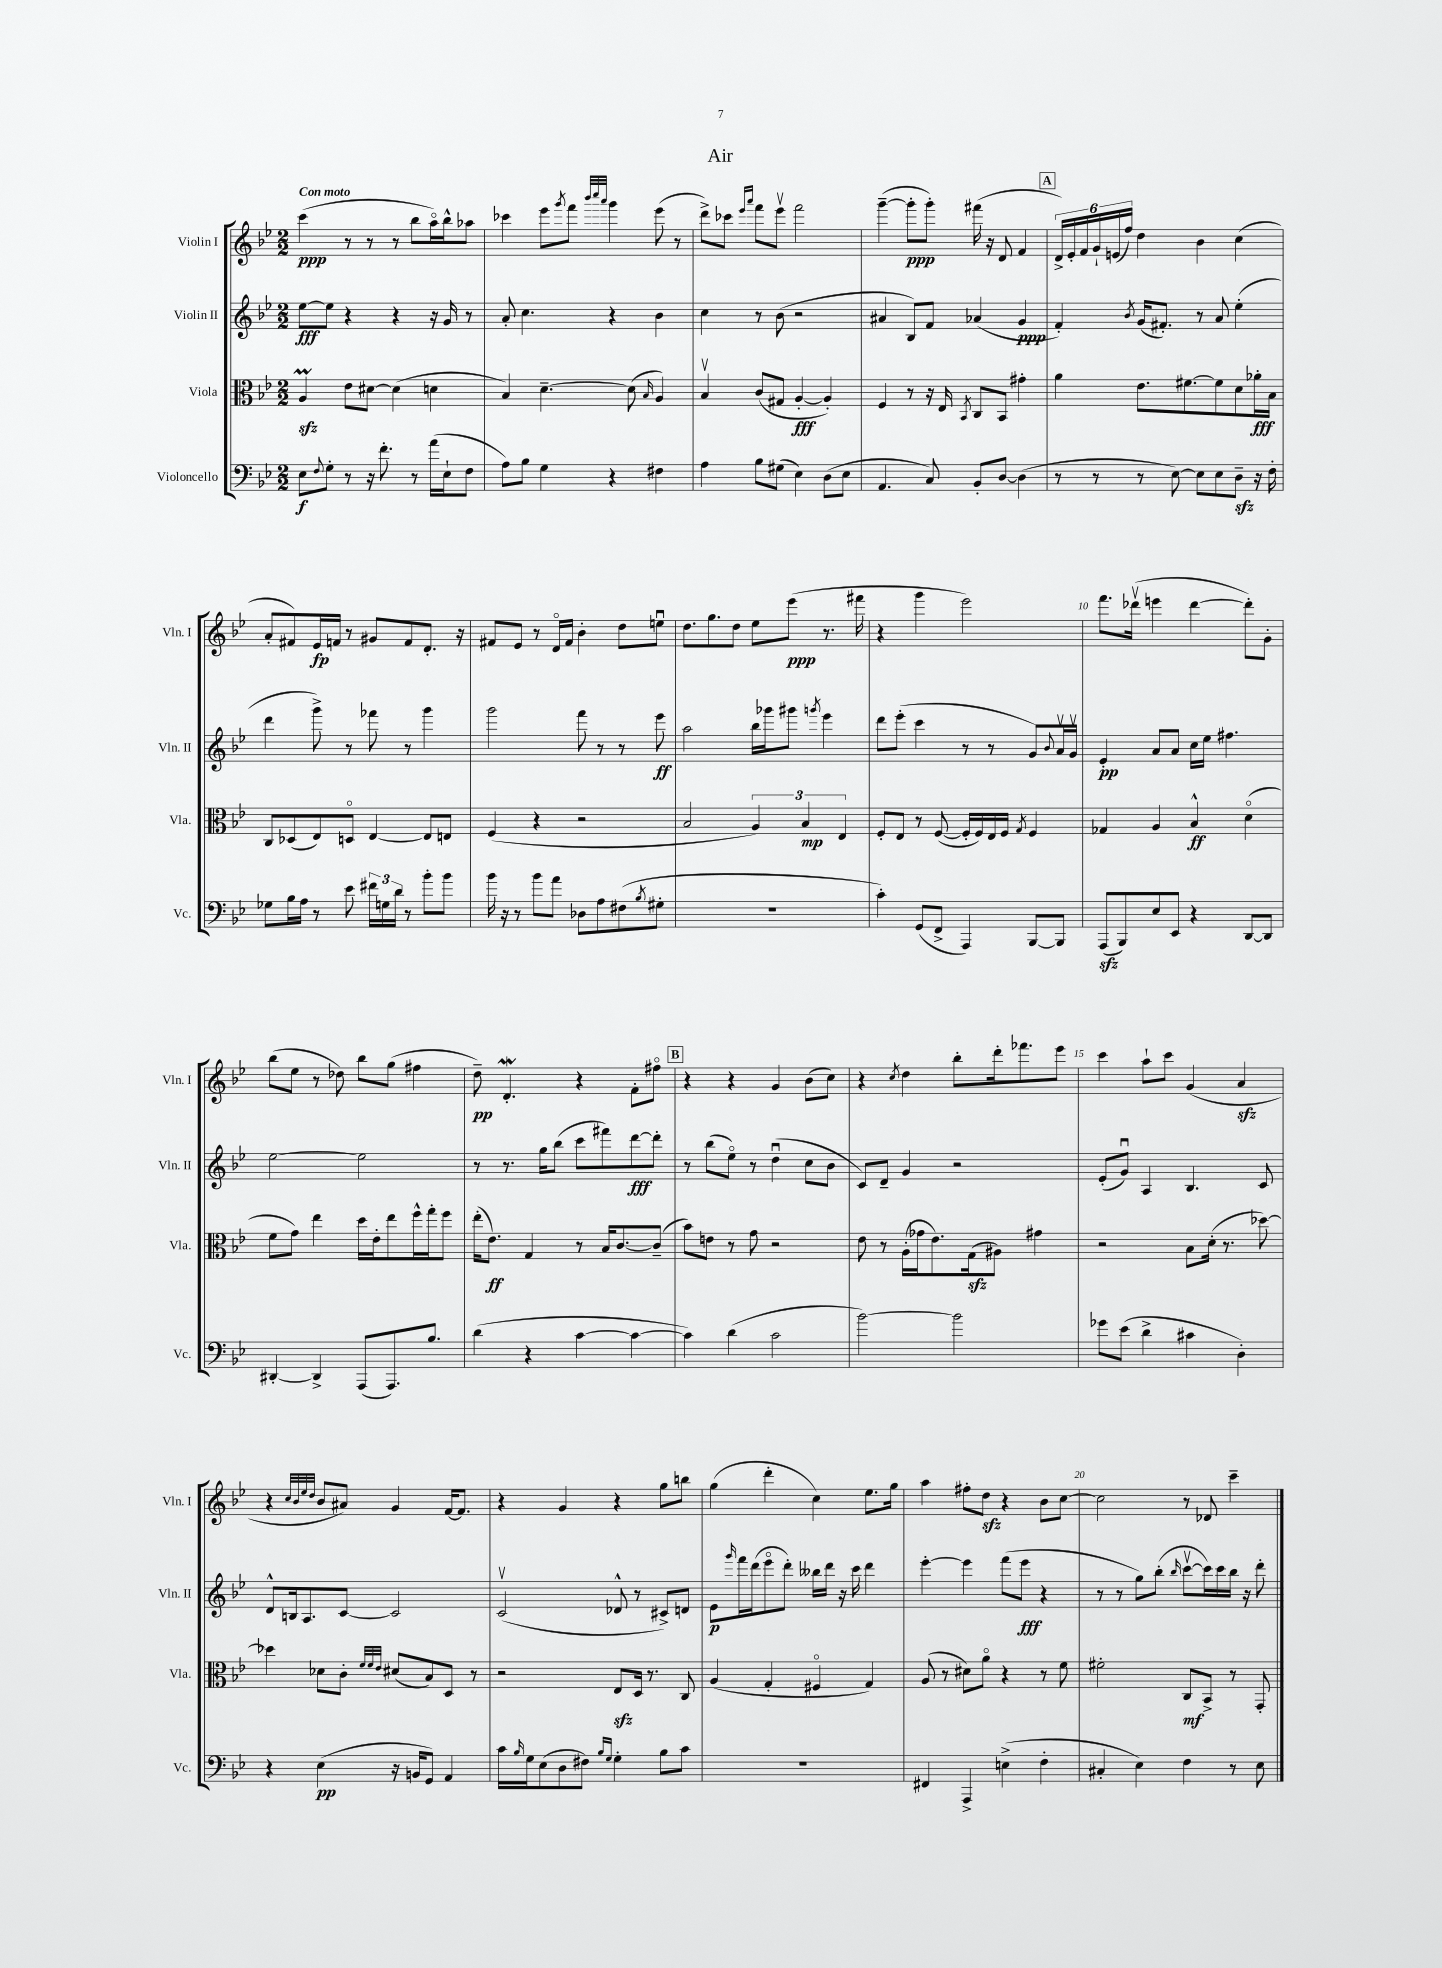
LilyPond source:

\header { title = "Air" }
<<
\new StaffGroup <<
\new Staff = "s0" \with { instrumentName = "Violin I" shortInstrumentName = "Vln. I" } {
    \clef treble \key bes \major \numericTimeSignature \time 2/2 \tempo "Con moto"
    c'''4\ppp( r8 r8 r8 bes''8 a''16\flageolet) bes''16-^ aes''8 |
    ces'''4 ees'''8 \acciaccatura { g'''8 } f'''8 \grace { bes'''32 c''''32 a'''32 } g'''4 ees'''8( r8 |
    d'''8->) ces'''8 \grace { ees'''16 a'''16 } f'''8 ees'''8\upbow f'''2 |
    g'''4~--( g'''8-.\ppp g'''8-.) fis'''16( r16 d'8 f'4 |
    \mark \markup { \box "A" } \tuplet 6/4 { d'16->) ees'16-. f'16 g'16-! e'16( f''16) } d''4 bes'4 c''4( |
    a'8-. fis'8) ees'16\fp f'16 r8 gis'8 f'8 d'8.-. r16 |
    fis'8 ees'8 r8 d'16\flageolet fis'16 bes'4-. d''8 e''8\downbow |
    d''8. g''8. d''8 ees''8 ees'''8\ppp( r8. fis'''16 |
    r4 g'''4 ees'''2) |
    f'''8. des'''16\upbow( e'''4 des'''4~ des'''8-.) g'8-. |
    bes''8( ees''8 r8 des''8) bes''8 g''8( fis''4 |
    d''8--\pp) d'4.-.\mordent r4 f'8-. fis''8\flageolet |
    \mark \markup { \box "B" } r4 r4 g'4 bes'8( c''8) |
    r4 \acciaccatura { c''8 } d''4 bes''8-. d'''16-. fes'''8. ees'''8 |
    c'''4 a''8-! c'''8 g'4( a'4\sfz |
    r4 \grace { c''32 bes'32 ees''32 d''32 } bes'8 ais'8) g'4 f'16~ f'8. |
    r4 g'4 r4 g''8 b''8 |
    g''4( d'''4-. c''4) ees''8. g''16 |
    a''4 fis''8-. d''8\sfz r4 bes'8 c''8~ |
    c''2 r8 des'8 c'''4-- \bar "|." |
}
\new Staff = "s1" \with { instrumentName = "Violin II" shortInstrumentName = "Vln. II" } {
    \clef treble \key bes \major \numericTimeSignature \time 2/2
    ees''8~\fff ees''8 r4 r4 r16 g'16 r8 |
    a'8-. c''4. r4 bes'4 |
    c''4 r8 bes'8( r2 |
    ais'4 bes8) f'8 aes'4( g'4\ppp |
    \mark \markup { \box "A" } f'4-.) \acciaccatura { bes'8 } g'16( fis'8.-.) r8 a'8 ees''4-.( |
    d'''4 g'''8->) r8 fes'''8 r8 g'''4 |
    g'''2 f'''8 r8 r8 ees'''8\ff |
    a''2 bes''16 ges'''16 gis'''8 \acciaccatura { g'''8 } ees'''4 |
    d'''8 ees'''8-.( c'''4 r8 r8 g'8) \appoggiatura { bes'8 } a'16\upbow g'16\upbow |
    ees'4-.\pp a'8 a'8 c''16 ees''16 fis''4. |
    ees''2~ ees''2 |
    r8 r8. g''16 bes''8( c'''8 fis'''8) d'''8~\fff d'''8-. |
    \mark \markup { \box "B" } r8 bes''8( ees''8\flageolet) r8 d''4\downbow( c''8 bes'8 |
    c'8) d'8-- g'4 r2 |
    ees'8-.( g'8\downbow) a4 bes4. c'8 |
    d'8-^ b16 a8. c'8~ c'2 |
    c'2\upbow( des'8-^ r8 cis'8->) d'8 |
    ees'8\p \grace { g'''16 } f'''16 d'''16( ees'''8\flageolet d'''8-.) beses''16 d'''16 r16 c'''16 d'''4 |
    ees'''4~-. ees'''4 f'''8( ees'''8\fff r4 |
    r8 r8 g''8) bes''8-.( \grace { bes''16 } c'''8~\upbow c'''16) c'''16 bes''16 r16 d'''8-. \bar "|." |
}
\new Staff = "s2" \with { instrumentName = "Viola" shortInstrumentName = "Vla." } {
    \clef alto \key bes \major \numericTimeSignature \time 2/2
    a4\prall\sfz ees'8 dis'8~ dis'4( d'4 |
    bes4) d'4.~-- d'8( \grace { bes16 } a4) |
    bes4\upbow c'8( gis8 a4~-.\fff a4-.) |
    f4 r8 r16 ees16 \acciaccatura { bes,8 } c8 bes,8 gis'4-. |
    \mark \markup { \box "A" } a'4 ees'8. fis'8.~ fis'8 d'8 aes'16-.\fff bes16 |
    c8 des8( ees8) d8\flageolet ees4~ ees8 e8 |
    f4( r4 r2 |
    bes2 \tuplet 3/2 { a4) bes4\mp ees4 } |
    f8-. ees8 r8 f8~( f16-. f16) ees16 f16 \acciaccatura { g8 } f4 |
    ges4 a4 bes4-^\ff d'4\flageolet( |
    f'8 g'8) ees''4 d''16 ees'16-. ees''8 f''16-^ g''16-. f''8 |
    ees''16-.( ees'8.\ff) g4 r8 bes16 c'8.~ c'8--( |
    \mark \markup { \box "B" } bes'8) e'8 r8 g'8 r2 |
    ees'8 r8 a16-.( ges'16 ees'8.) g16\sfz( ais8) gis'4 |
    r2 bes8 d'16-.( r8. des''8~) |
    des''4 des'8 c'8-. \grace { f'32 f'32 ees'32 } dis'8( bes8) d8 r8 |
    r2 ees8\sfz d16 r8. c8 |
    a4( g4-. fis4\flageolet g4) |
    a8( r8 dis'8) a'8\flageolet r4 r8 f'8 |
    fis'2-. c8\mf bes,8-> r8 g,8-. \bar "|." |
}
\new Staff = "s3" \with { instrumentName = "Violoncello" shortInstrumentName = "Vc." } {
    \clef bass \key bes \major \numericTimeSignature \time 2/2
    ees8\f \appoggiatura { f8 } g8-. r8 r16 f'8.-. r8 a'16( ees16-! f8 |
    a8) bes8 g4 r4 fis4 |
    a4 bes8 gis8( ees4) d8( ees8 |
    a,4. c8) bes,8-. d8~ d4( |
    \mark \markup { \box "A" } r8 r8 r8 ees8~) ees8 ees8 d8--\sfz r16 f16-. |
    ges8 bes16 a16 r8 ees'8 \tuplet 3/2 { fis'16 g16 d'16 } r8 bes'8-. bes'8 |
    bes'16 r16 r8 bes'8 a'8 des8 a8 fis8( \acciaccatura { bes8 } gis8-. |
    R1 |
    c'4-.) g,8( f,8-> a,,4) bes,,8~ bes,,8 |
    a,,8\sfz( bes,,8) ees8 ees,8 r4 d,8~ d,8 |
    dis,4~-. dis,4-> a,,8( a,,8.) bes8. |
    d'4( r4 c'4~ c'4~ |
    \mark \markup { \box "B" } c'4) d'4( c'2 |
    bes'2~) bes'2 |
    ges'8 ees'8( d'4-> cis'4 d4-.) |
    r4 ees4\pp( r16 b,16 g,8) a,4 |
    c'16 \grace { bes16 } g16 ees8( d8 fis8) \grace { bes16 g16 } g4-. bes8 c'8 |
    R1 |
    fis,4 a,,4-> e4->( f4-. |
    cis4-. ees4) f4 r8 ees8 \bar "|." |
}
>>
>>
\layout { \context { \Score \override BarNumber.break-visibility = ##(#f #t #t) barNumberVisibility = #(every-nth-bar-number-visible 5) } }
